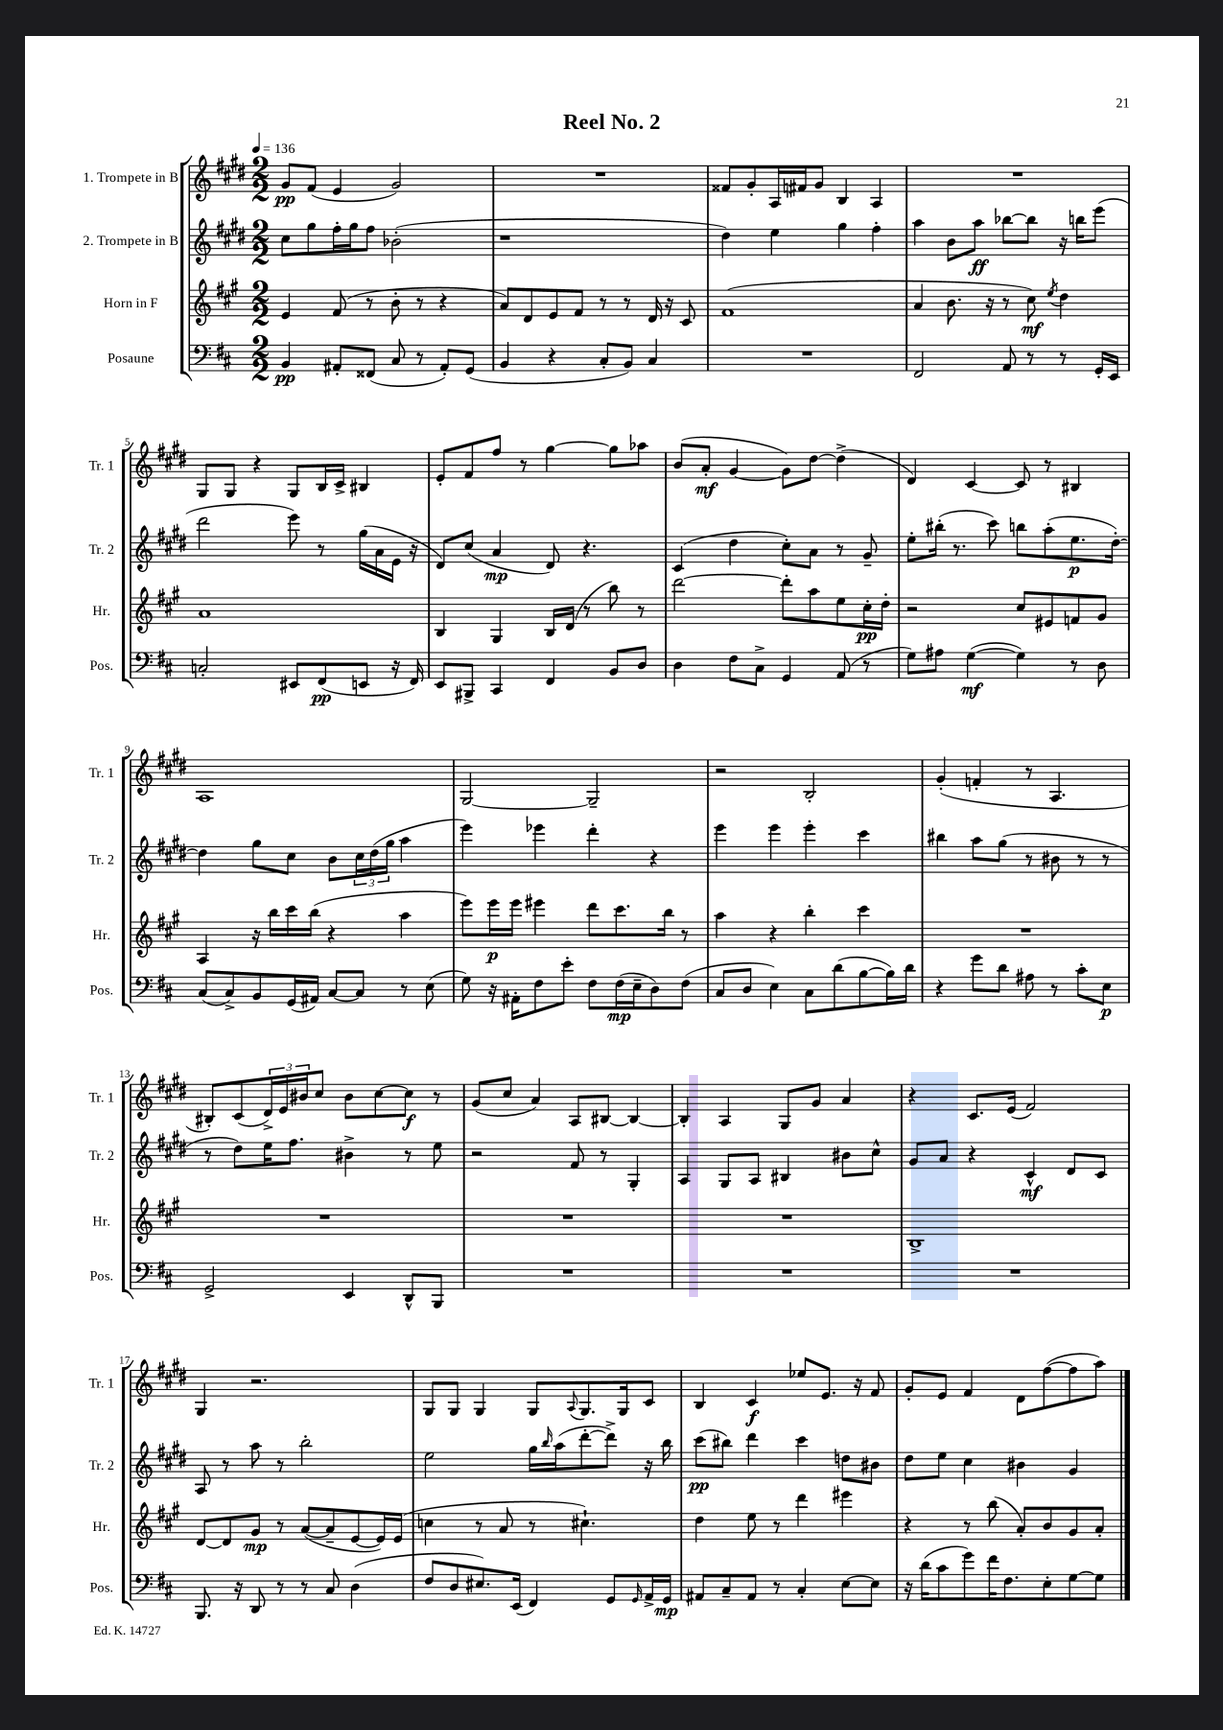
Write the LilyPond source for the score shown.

\header { title = "Reel No. 2" }
<<
\new StaffGroup <<
\new Staff = "s0" \with { instrumentName = "1. Trompete in B" shortInstrumentName = "Tr. 1" } {
    \clef treble \key e \major \numericTimeSignature \time 2/2 \tempo 4 = 136
    gis'8\pp fis'8( e'4 gis'2) |
    R1 |
    fisis'8 gis'8-. a16 fis'16 gis'8 b4 a4 |
    R1 |
    gis8 gis8 r4 gis8 b16 cis'16-> bis4 |
    e'8-. fis'8 fis''8 r8 gis''4~ gis''8 aes''8 |
    b'8( a'8-.\mf gis'4~ gis'8) dis''8~ dis''4->( |
    dis'4) cis'4~ cis'8 r8 bis4 |
    a1 |
    gis2~ gis2-- |
    r2 b2-. |
    gis'4-.( f'4-. r8 a4. |
    bis8-.) cis'8( \tuplet 3/2 { dis'16->) e'16 bis'16 } cis''8 bis'8 cis''8~ cis''8\f r8 |
    gis'8( cis''8 a'4) a8 bis8~ bis4~ |
    bis4-. a4 gis8 gis'8 a'4 |
    r4 cis'8. e'16( fis'2) |
    gis4 r2. |
    gis8 gis8 gis4 gis8 \appoggiatura { a8 } gis8. gis16 cis'8 |
    b4 cis'4\f ees''8 e'8. r16 fis'8 |
    gis'8-. e'8 fis'4 dis'8 fis''8~( fis''8 a''8) \bar "|." |
}
\new Staff = "s1" \with { instrumentName = "2. Trompete in B" shortInstrumentName = "Tr. 2" } {
    \clef treble \key e \major \numericTimeSignature \time 2/2
    cis''8 gis''8 fis''16-. gis''16 fis''8 bes'2-.( |
    r1 |
    dis''4) e''4 gis''4 fis''4-. |
    a''4 b'8 a''8\ff bes''8~ bes''8 r16 b''16 e'''8( |
    dis'''2 e'''8) r8 gis''16( a'16 e'16 r16 |
    dis'8) cis''8( a'4\mp dis'8) r4. |
    cis'4( dis''4 cis''8-.) a'8 r8 gis'8-- |
    e''8-. bis''16-.( r8. cis'''8) b''8 a''8-.( e''8.\p dis''16~-.) |
    dis''4 gis''8 cis''8 b'8 \tuplet 3/2 { cis''16 dis''16( gis''16 } a''4 |
    e'''4) ees'''4 dis'''4-. r4 |
    e'''4 e'''4 e'''4-. cis'''4 |
    bis''4 a''8 gis''8( r8 bis'8 r8 r8 |
    r8 dis''8) e''16 fis''8. bis'4-> r8 e''8 |
    r2 fis'8 r8 gis4-. |
    a4 gis8 a8 bis4 bis'8 cis''8-^ |
    gis'8 a'8 r4 cis'4-^\mf dis'8 cis'8 |
    a8 r8 a''8 r8 b''2-. |
    e''2 gis''16 \grace { b''16 } a''16( dis'''8~-. dis'''8->) r16 b''16 |
    cis'''8\pp( bis''8) dis'''4 cis'''4 d''8 bis'8 |
    dis''8 e''8 cis''4 bis'4 gis'4 \bar "|." |
}
\new Staff = "s2" \with { instrumentName = "Horn in F" shortInstrumentName = "Hr." } {
    \clef treble \key a \major \numericTimeSignature \time 2/2
    e'4 fis'8( r8 b'8-. r8 r4 |
    a'8) d'8 e'8 fis'8 r8 r8 d'16 r16 cis'8 |
    fis'1( |
    a'4 b'8. r16 r8 cis''8\mf) \acciaccatura { e''8 } d''4 |
    a'1 |
    b4 gis4 b16 d'16( r8 b''8) r8 |
    d'''2~ d'''8-. a''8 e''8 cis''16-.\pp d''16-. |
    r2 cis''8 eis'8 f'8 gis'8 |
    a4 r16 b''16 cis'''16 b''16( r4 a''4 |
    e'''8) e'''16\p e'''16 eis'''4 d'''8 cis'''8. b''16 r8 |
    a''4 r4 b''4-. cis'''4 |
    R1 |
    R1 |
    R1 |
    R1 |
    b1-> |
    d'8~ d'8 gis'8\mp r8 a'8~( a'8-- e'8~ e'16) e'16( |
    c''4 r8 a'8 r8 cis''4.-!) |
    d''4 e''8 r8 d'''4 eis'''4 |
    r4 r8 b''8( a'8-.) b'8 gis'8 a'8-. \bar "|." |
}
\new Staff = "s3" \with { instrumentName = "Posaune" shortInstrumentName = "Pos." } {
    \clef bass \key d \major \numericTimeSignature \time 2/2
    b,4\pp ais,8-. fisis,8( cis8 r8 ais,8-.) g,8( |
    b,4 r4 cis8-. b,8) cis4 |
    R1 |
    fis,2 a,8 r8 r8 g,16-. e,16 |
    c2-. eis,8 fis,8\pp( e,8 r16 fis,16) |
    e,8 bis,,8-> cis,4 fis,4 b,8 d8 |
    d4 fis8 cis8-> g,4 a,8( r8 |
    g8) ais8 g4~\mf( g4) r8 d8 |
    cis8( cis8->) b,8 g,16( ais,16) cis8~ cis8 r8 e8( |
    g8) r16 ais,16-. fis8 e'8-. fis8 fis16\mp( e16-- d8) fis8( |
    cis8 d8 e4) cis8 d'8( b8~ b16) d'16 |
    r4 g'8 d'8 ais8 r8 cis'8-. e8\p |
    g,2-> e,4 d,8-^ b,,8 |
    R1 |
    R1 |
    R1 |
    b,,8. r16 d,8 r8 r8 cis8 d4( |
    fis8 d8 eis8.) e,16( fis,4) g,8 \grace { g,16 } a,16-> g,16\mp |
    ais,8 cis8-- ais,8 r8 cis4-. e8~ e8 |
    r16 d'16( cis'8 g'8) fis'16 fis8. e8-. g8~ g8 \bar "|." |
}
>>
>>
